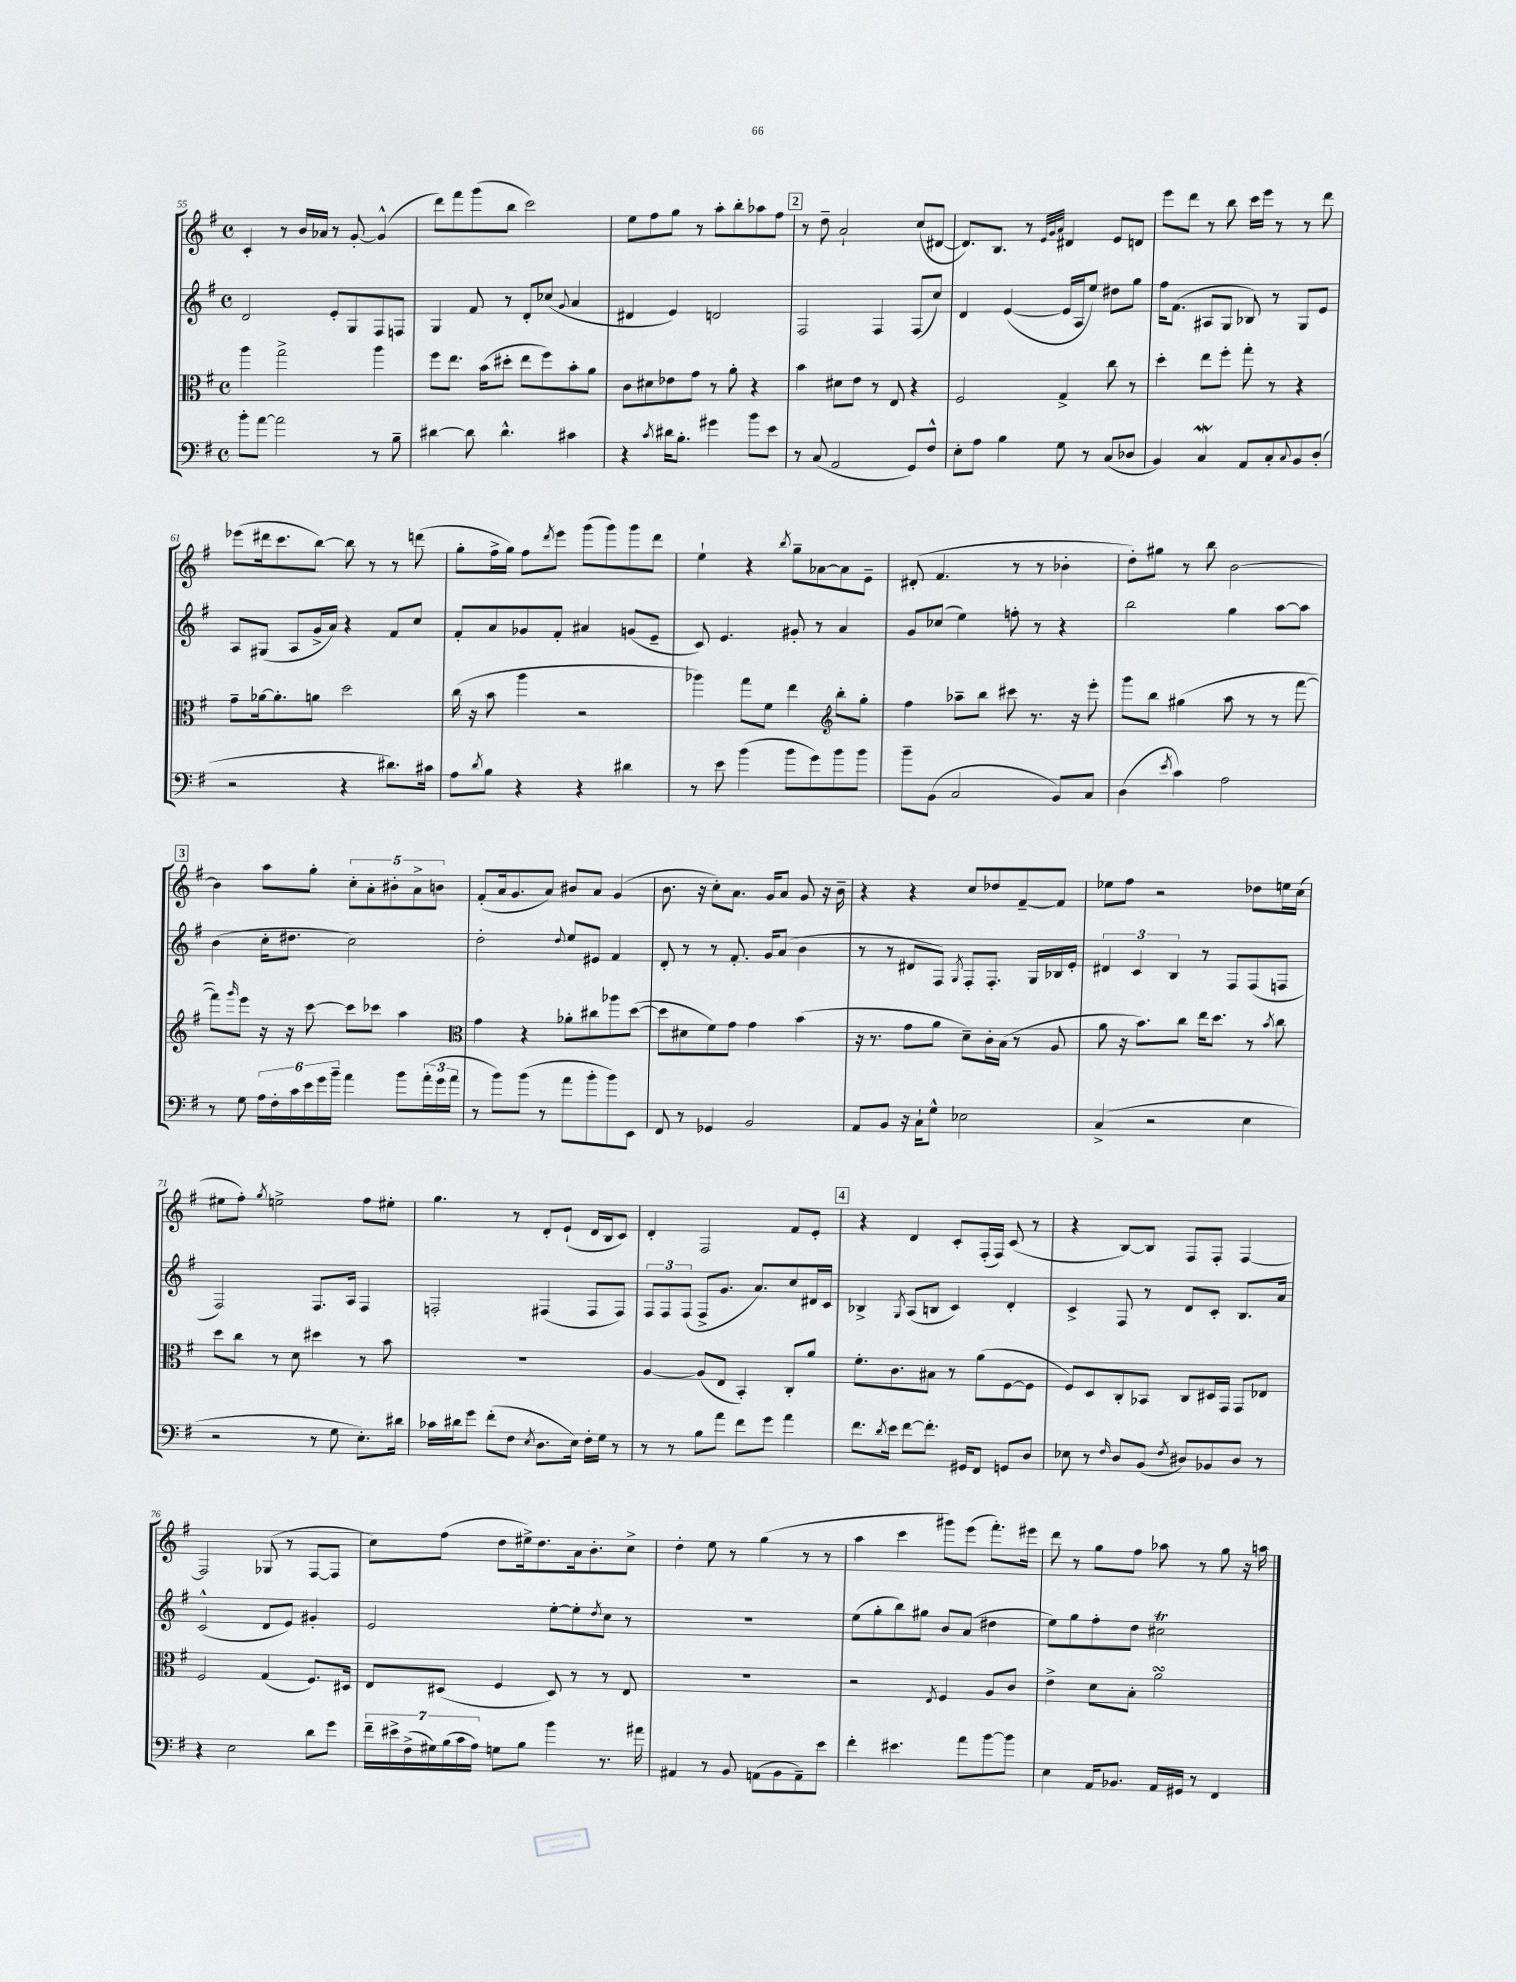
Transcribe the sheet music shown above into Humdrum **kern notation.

**kern	**kern	**kern	**kern
*staff4	*staff3	*staff2	*staff1
*clefF4	*clefC3	*clefG2	*clefG2
*k[f#]	*k[f#]	*k[f#]	*k[f#]
*M4/4	*M4/4	*M4/4	*M4/4
*met(c)	*met(c)	*met(c)	*met(c)
8b'	4aa	2d	4c'
[8a	.	.	.
2a]	2gg^	.	8r
.	.	.	16b
.	.	.	16a-
.	.	8e'	8r
.	.	8G	[8g'
8r	4aa	8F#	(4g^^]
8B~	.	8F	.
=	=	=	=
[4d#	8ff#	4G	8ddd)
.	8.ee	.	8fff#
8d#]	.	8f#	(8ggg
.	(16b	.	.
4.d#^^	8dd#'	8r	8bb
.	8ee	8d'	2ccc)
.	8ff#)	(8cc-	.
.	.	8qqg	.
4c#	8b'	4a	.
.	8a	.	.
=	=	=	=
4r	8c	4d#	8ee
.	8d#	.	8ff#
8qc	.	.	.
16d#	8e-	4e)	8gg
8.B'	.	.	.
.	8g	.	8r
4g#	8r	2d	8aa'
.	8a'	.	8bb'
8b	4r	.	8aa-
8e	.	.	8ff#
=	=	=	=
8r	4b	2F#	8r
(8C	.	.	8dd~
2AA	8d#	.	2a`
.	8e	.	.
.	8r	4F#	.
.	8E	.	.
8GG)	4r	(8F#	(8cc
8F#^^	.	8cc)	[8d#
=	=	=	=
8E'	2F#	4d	8.d#])
8A	.	.	.
.	.	.	8.B
4B	.	([4e	.
.	.	.	8r
.	.	.	32qqe
.	.	.	32qqg
.	.	.	32qqa
8G	4G^	16e]	4d#
.	.	16A	.
8r	.	8ee)	.
(8C	8cc	8dd#	8e
8D-	8r	8gg	8d
=	=	=	=
4BB)	4dd'	16ff#	8eee
.	.	(8.f#	.
.	.	.	8ddd
4C	8ee	8A#	8r
.	8ff#'	8G	8bb
8AA	8gg'	8B-)	16ccc
.	.	.	16eee
8C'	8r	8r	8r
8qqC	.	.	.
8BB	4r	8G	8r
(8D'	.	8e	8ddd
=	=	=	=
2r	8g~	8A	(8eee-
.	[16a-	(8G#	16ddd#
.	8.a-']	.	8.ccc
.	.	8A	.
.	8a	16g^	[8bb)
.	.	16a)	.
4r	2dd	4r	8bb]
.	.	.	8r
8.d#)	.	8f#	8r
.	.	8cc	(8ddd
16c#	.	.	.
=	=	=	=
8A	(16cc	8f#'	8gg'
.	16r	.	.
8qd	.	.	.
8B	8b	8a	16ff#^
.	.	.	16gg)
4r	4aa	8g-	8ff#
.	.	.	8qddd
.	.	8f#'	8eee
4r	2r	4a#	(8ggg
.	.	.	8ggg)
4d#	.	(8g	8ggg
.	.	8e~	8ddd
=	=	=	=
8r	4aa-)	8c)	4ee`
8e	.	4.e	.
(4b	8gg	.	4r
.	8f#	.	.
.	.	.	8qbb
8b	4ee	8g#'	8gg~
8g)	.	8r	[8a-
*	*clefG2	*	*
8b	8bb'	4a	8a-]
8b	8gg'	.	8e~
=	=	=	=
8b~	4ff#	8g	(8d#'
(8BB	.	(8cc-	4.f#
2C	8aa-~	4ee)	.
.	8bb	.	.
.	8ccc#	8ff'	8r
.	8.r	8r	8r
8BB)	.	4r	4b-'
.	16r	.	.
8C	8eee'	.	.
=	=	=	=
(4D	8ggg	2bb	8dd')
.	8bb	.	8gg#
8qe	.	.	.
4c)	(4gg#	.	8r
.	.	.	8bb
2A	8aa	4gg	[2b
.	8r	.	.
.	8r	[8aa	.
.	[8fff#	8aa]	.
=	=	=	=
8r	8fff#])	(4b	4b]
.	16qqggg	.	.
8G	8eee	.	.
24A	16r	16cc'	8aa
24F#'	.	.	.
.	16r	8.dd#	.
24c	.	.	.
24e	[8ccc	.	8gg'
24g	.	.	.
24b~	.	.	.
4a	8ccc]	2cc)	10cc'
.	.	.	10a'
.	8ccc-	.	.
.	.	.	10b#'
8b	4aa	.	.
.	.	.	10a^
(24a'	.	.	.
.	.	.	10b
24g	.	.	.
24a	.	.	.
=	=	=	=
*	*clefC3	*	*
8r	4g	2dd'	(8f#'
8b)	.	.	16a
.	.	.	8.g
(8b	4r	.	.
8r	.	.	8a)
.	.	8qqdd	.
8a	8a-'	8ee	8b#
8b'	8cc#	8e#	8a
8b)	8aa-	4f#	(4g
8EE	([8dd	.	.
=	=	=	=
8FF#	8dd]	8d'	8.b
8r	8d#	8r	.
.	.	.	16r
4GG-	8f#)	8r	8cc')
.	8g	8.f#'	8.a
2BB	4g	.	.
.	.	16g	16g
.	.	(8a	8a
.	(4b	4b	8g
.	.	.	16r
.	.	.	16b~
=	=	=	=
8AA	16r	8r	4r
.	8.r	.	.
8BB	.	8r	.
16r	8g	8d#	4r
16C`	.	.	.
8G^^	8a	8F#)	.
.	.	8qG	.
2E-	8d~)	8F#'	8cc
.	16c'	8.F#'	8dd-
.	(16B	.	.
.	8r	.	[8f#~
.	.	16G	.
.	8A	16B-	8f#]
.	.	16e'	.
=	=	=	=
(4C^	8a	6d#	8ee-
.	16r	.	8ff#
.	.	6c	.
.	8.b)	.	.
2r	.	.	2r
.	.	6B	.
.	8cc	.	.
.	16ee	8r	.
.	8.dd	.	.
.	.	8F#	.
4E	8r	(8F#	8dd-
.	8qb	.	.
.	8cc	8F	16ee
.	.	.	(16cc
=	=	=	=
2r	8dd	2F#)	8ee#
.	8cc	.	8ff#')
.	.	.	8qgg
.	8r	.	2ee^
.	8d	.	.
8r	4dd#	8.F#	.
8G	.	.	.
.	.	16A	.
8.E')	8r	4F#	8ff#
.	8b	.	8ee#'
16d#	.	.	.
=	=	=	=
16c-	1r	2F'	4.gg
16d#	.	.	.
8g	.	.	.
(8f#'	.	.	.
8F#	.	.	8r
8qE	.	.	.
8.D	.	(4F#	8d'
.	.	.	(8e`
16E)	.	.	.
16F#'	.	8F#	16d
16G	.	.	16B
8r	.	8F#)	8c)
=	=	=	=
8r	[4A	12F#	4d'
.	.	12F#	.
8r	.	.	.
.	.	(12F#	.
8B	(8A]	8F#^	2F#
8a	8E	8.g	.
8f#	4BB')	.	.
.	.	8.a)	.
8g	.	.	.
4a	8C'	8cc	8f#
.	8a	16d#	8e'
.	.	16c	.
=	=	=	=
8.f#	8.f#'	4B-^	4r
8qd	.	.	.
16e	8.c	.	.
.	.	8qG	.
[8f#	.	(8A	4d
8.f#']	8B#	8B	.
.	8r	4c)	8c'
16GG#	.	.	.
8FF#	(8a	.	(16F#'
.	.	.	16F#)
8GG	[8F#	4d'	(8c
8D	8F#]	.	8r
=	=	=	=
8E-	8F#)	4c^	4r
8r	8D	.	.
16qqF#	.	.	.
8D	8C'	8F#	[8B)
(8BB	8BB-	8r	8B]
8qF#	.	.	.
8D#)	8C	8d	8F#
8BB-	16D#	8c'	8F#'
.	16GG	.	.
8D#	8GG	8.B	[4F#
8r	8E-	.	.
.	.	16a	.
=	=	=	=
4r	2F#	(2c^^	2F#]
2E	.	.	.
.	(4G	8d	(8G-
.	.	8e)	8r
8d	8.F#)	4g#'	[8F#
8g	.	.	8F#]
.	16D#	.	.
=	=	=	=
28f#~	8E	2e	8cc)
28e#^	.	.	.
(28F#^	.	.	.
28G#)	.	.	.
.	(8D#	.	(8ff#
(28B	.	.	.
28c	.	.	.
28A)	.	.	.
8G	4F#	.	8dd
8B	.	.	16ee#^)
.	.	.	8.dd
4b	8D#)	[8ee'	.
.	8r	8ee']	16a
.	.	.	8.b'
.	.	8qdd	.
8.r	8r	8cc	.
.	8E	8r	8cc^
16a#	.	.	.
=	=	=	=
4AA#	1r	1r	4dd'
8r	.	.	8ee
8BB	.	.	8r
(8AA	.	.	(4gg
8BB	.	.	.
8AA~)	.	.	8r
8e	.	.	8r
=	=	=	=
4f#'	2r	(8ee	4aa
.	.	8gg'	.
4.e#	.	8bb)	4ccc
.	.	8gg#	.
.	8qE	.	.
.	4F#	8b	8ggg#)
8a	.	(8a	(8eee
[8b	8A	4dd#	8.fff#')
8b]	8c	.	.
.	.	.	16eee#
=	=	=	=
4E	4e^	8ee)	8ddd
.	.	8gg	8r
16AA	8d	8ff#'	8gg
8.BB-	.	.	.
.	8B'	8dd	8ff#
16AA	2a	2cc#	8aa-
16GG#	.	.	.
8r	.	.	8r
4FF#	.	.	8gg
.	.	.	16r
.	.	.	16aa
==	==	==	==
*-	*-	*-	*-
